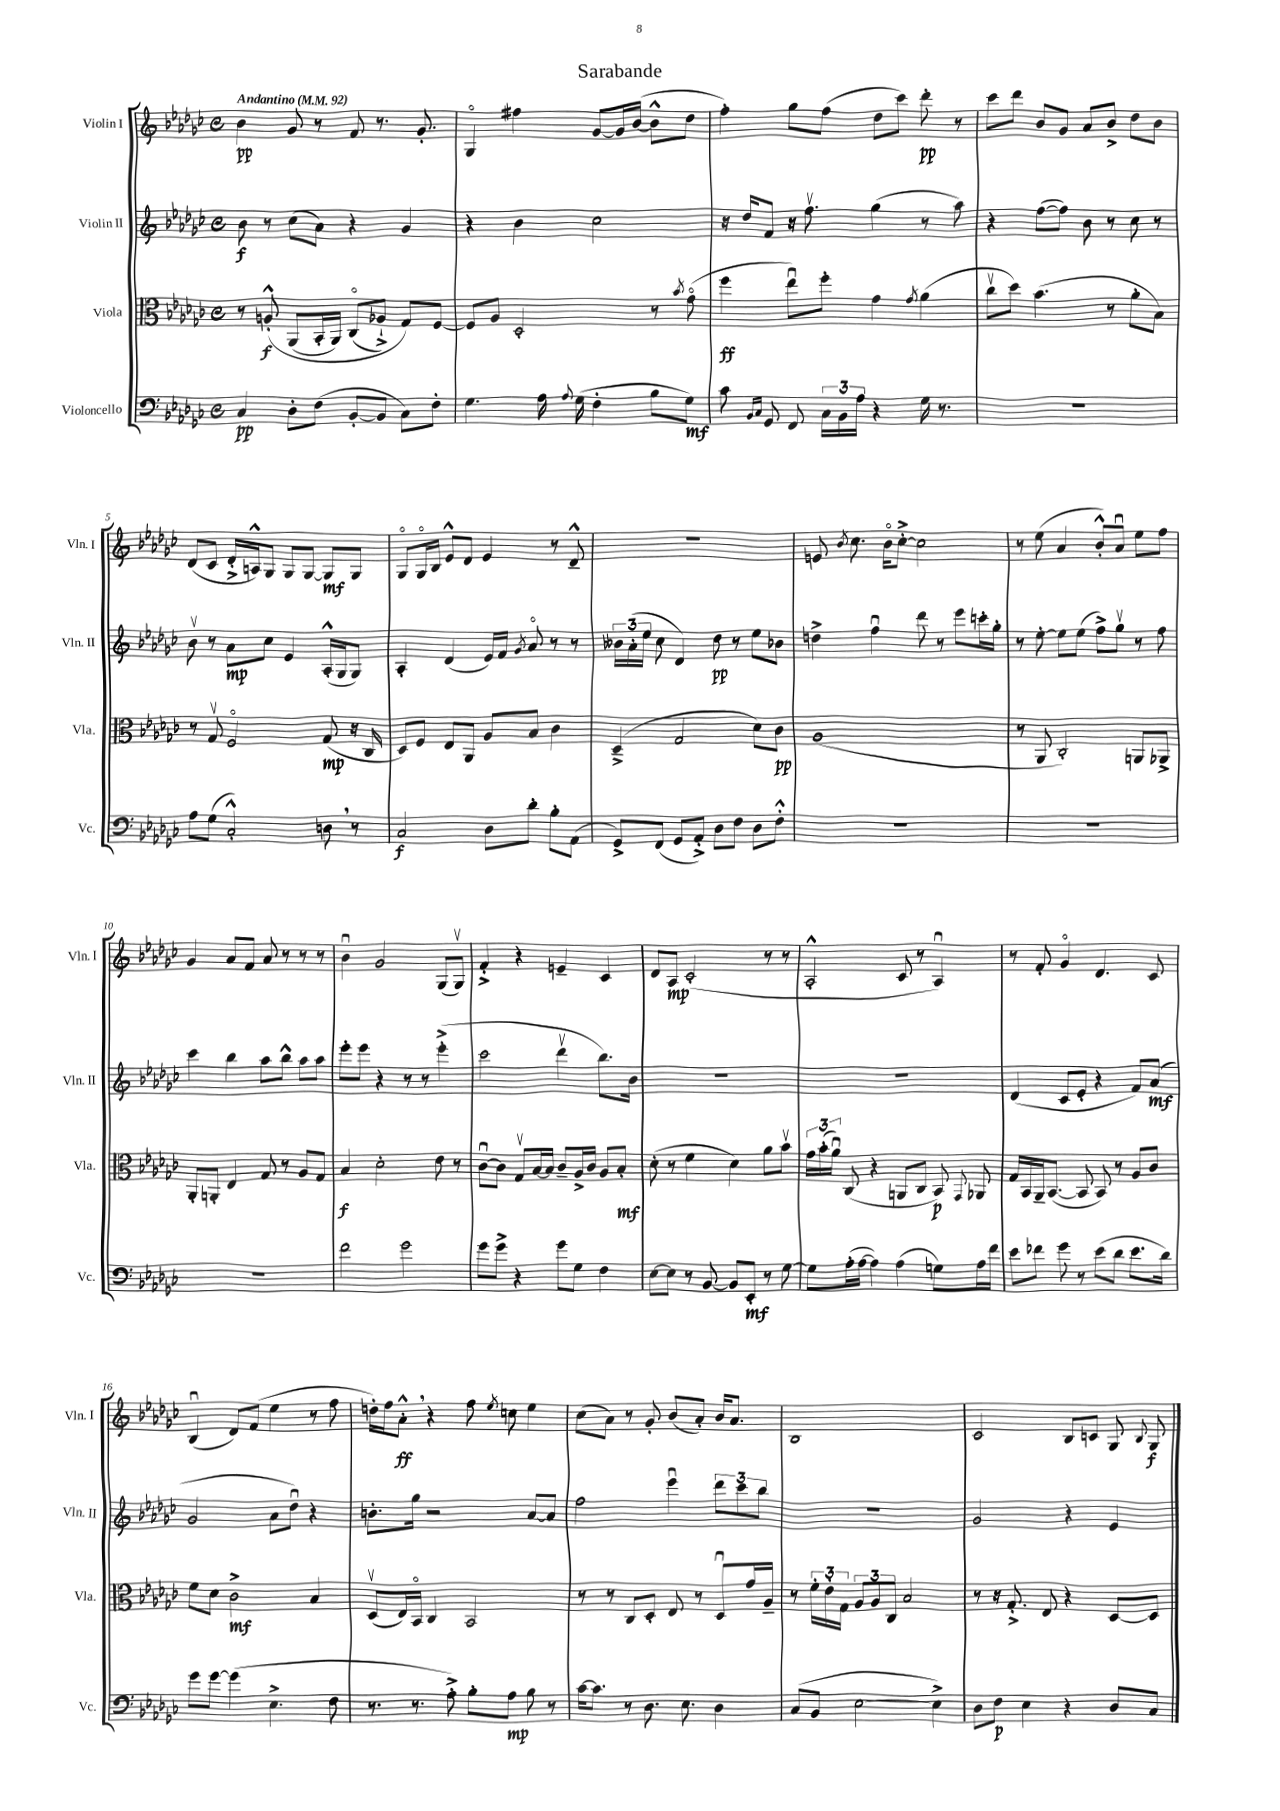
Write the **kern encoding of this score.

**kern	**kern	**kern	**kern
*staff4	*staff3	*staff2	*staff1
*clefF4	*clefC3	*clefG2	*clefG2
*k[b-e-a-d-g-c-]	*k[b-e-a-d-g-c-]	*k[b-e-a-d-g-c-]	*k[b-e-a-d-g-c-]
*M4/4	*M4/4	*M4/4	*M4/4
*met(c)	*met(c)	*met(c)	*met(c)
*MM92	*MM92	*MM92	*MM92
4C-/	8r	8b-\	4b-\
.	&(8A'^^/	8r	.
8D-'\L	(8AA-/L	(8cc-\L	8g-/
(8F\J	16BB-'/L	8a-\J)	8r
.	16AA-/JJ)	.	.
[8BB-'/L	(8C-o/L	4r	8f/
8BB-/]J	8A-`^/J)	.	8.r
8C-\L)	8G-/L&)	4g-/	.
.	.	.	8.g-'/
8F'\J	[8F/J	.	.
=	=	=	=
4.G-\	8F/]L	4r	4G-o/
.	8A-/J	.	.
.	2D-'/	4b-\	4ff#\
16A-\	.	.	.
8qqA-/	.	.	.
(16G-\	.	.	.
4F'\	.	2cc-\	[8g-/L
.	.	.	16g-/]L
.	.	.	([16b-/JJ
8B-\L	8r	.	8b-^^\]L
.	8qb-/	.	.
8G-\J)	(8g-o\	.	8dd-\J
=	=	=	=
8c-\	4ff\	16r	4ff'\)
.	.	16dd-/LK	.
16qqBB-/LL	.	.	.
16qqC-/JJ	.	.	.
8GG-/	.	8f/J	.
8FF/	8ee-u\L)	16r	8gg-\L
.	.	8.ffv\	.
24C-\LL	8ff'\J	.	(8ff\J
24BB-\	.	.	.
24A-\JJ	.	.	.
4r	4g-\	(4gg-\	8dd-\L
.	.	.	8ccc-\J)
.	8qg-/	.	.
16G-\	(4a-\	8r	8ddd-'\
8.r	.	.	.
.	.	8aa-\)	8r
=	=	=	=
1r	8cc-v\L	4r	8ccc-\L
.	8dd-\J)	.	8ddd-\J
.	(4.b-\	([8ff\L	8b-/L
.	.	8ff\]J)	8g-/J
.	.	8b-\	8a-/L
.	8r	8r	8b-^/J
.	8a-'\L	8cc-\	8dd-\L
.	8B-\J)	8r	8b-\J
=	=	=	=
8A-\L	8r	8b-v\	(8d-/L
(8G-\J	8G-v/	8r	8c-/J
2C-'^^/)	2Fo/	8a-\L	16d-'^/LL
.	.	.	16A^^/J)
.	.	8cc-\J	8G-/J
.	.	4e-/	8G-/L
.	.	.	[8G-/J
8D\	(8G-/	(16A-'^^/LL	8G-/]L
.	.	16G-/J	.
8r	16r	8G-/J)	8G-/J
.	16C-/	.	.
=	=	=	=
2C-/	8D-/L)	4A-'/	8G-o/L
.	8F/J	.	16G-o/L
.	.	.	16B-/JJ
.	8E-/L	(4d-/	8e-^^/L
.	8AA-/J	.	8d-/J
8D-\L	8A-/L	16e-/LL)	4e-/
.	.	16f/JJ	.
.	.	8qg-/	.
8d-'\J	8B-/J	8a-o/	.
8B-'\L	4c-\	8r	8r
(8AA-\J	.	8r	8d-~^^/
=	=	=	=
8GG-^/L)	(4D-~^/	24b--\LL	1r
.	.	(24a-'\	.
.	.	24ee-\JJ	.
(8FF/J	.	8cc-\	.
8GG-/L	2G-/	4d-/)	.
8AA-'^/J)	.	.	.
8D-\L	.	8dd-\	.
8F\J	.	8r	.
8D-\L	8d-\L)	8ee-\L	.
8F'^^\J	8c-\J	8b-\J	.
=	=	=	=
1r	(1A-	4dd^\	8e/
.	.	.	8qb-/
.	.	.	8.cc-\
.	.	4ffu\	.
.	.	.	16b-o\LK
.	.	.	[8cc-'^\J
.	.	8ddd-\	2cc-\]
.	.	8r	.
.	.	8eee-\L	.
.	.	16ccc'\L	.
.	.	16gg-'\JJ	.
=	=	=	=
1r	8r	8r	8r
.	8AA-/	[8ee-'\	(8ee-\
.	2C-'/)	8ee-\]L	4a-/
.	.	(8ee-\J	.
.	.	8ff^\L)	8b-'^^/L)
.	.	8gg-v\J	8a-u/J
.	8AA/L	8r	8ee-\L
.	8AA-^/J	8ff\	8ff\J
=	=	=	=
1r	8AA-'/L	4ccc-\	4g-/
.	8AA'/J	.	.
.	4E-/	4bb-\	8a-/L
.	.	.	8f/J
.	8G-/	8aa-\L	8a-/
.	8r	8bb-^^\J	8r
.	8A-/L	8aa-\L	8r
.	8G-/J	8aa-\J	8r
=	=	=	=
2f\	4B-/	8eee-'\L	4b-u\
.	.	8eee-\J	.
.	2d-'\	4r	2g-/
2g-\	.	8r	.
.	.	8r	.
.	8e-\	(4eee-'^\	(8G-/L
.	8r	.	8G-v/J)
=	=	=	=
8g-\L	[8c-u\L	2ccc-\	4f'^/
8g-^\J	8c-\]J	.	.
4r	8G-v/L	.	4r
.	[16B-/L	.	.
.	16B-/]JJ	.	.
8g-\L	8c-~/L	4ddd-v\	4e~/
8G-\J	16A-^/L	.	.
.	16c-/JJ	.	.
4F\	8A-/L	8.bb-\L)	4c-/
.	8B-'/J	.	.
.	.	16b-\Jk	.
=	=	=	=
[8E-\L	(8d-'\	1r	8d-/L
8E-\]J	8r	.	8A-/J
8r	4f\	.	(2c-'/
[8BB-/	.	.	.
8BB-/]L	4d-\)	.	.
8EE-'/J	.	.	.
8r	8a-\L	.	8r
[8G-\	8b-v\J	.	8r
=	=	=	=
8G-\]L	24g-\LL	1r	2A-'^^/
.	(24b-'\	.	.
.	24a-u\JJ)	.	.
(16A-'\L	(8C-/	.	.
[16A-\JJ	.	.	.
4A-\])	4r	.	.
(4A-\	8AA/L	.	8c-/
.	8C-/J	.	8r
8G\L)	8BB-/)	.	4A-u/)
.	8qqGG-/	.	.
16A-\L	8AA-/	.	.
16f\JJ	.	.	.
=	=	=	=
8e-\L	16G-/LL	(4d-/	8r
.	16BB-/	.	.
8f-\J	16AA-~/J	.	8f'/
.	([8.BB-/J	.	.
8g-\	.	8c-/L	4g-o/
8r	8BB-/]	8e-'/J	.
(8e-\L	8BB-/)	4r	4.d-/
8d-\J	8r	.	.
8.e-\L	8A-/L	8f/L)	.
.	8c-/J	(8a-/J	8c-/
16d-\Jk)	.	.	.
=	=	=	=
8g-\L	8f\L	2g-/	(4B-u/
[8g-\J	8d-\J	.	.
(4g-\]	2c-^\	.	8d-/L)
.	.	.	(8f/J
4.E-^\	.	8a-\L	4ee-\
.	.	8dd-u\J)	.
.	4B-/	4r	8r
8F\	.	.	8ff\
=	=	=	=
8.r	(8D-v/L	8.b'\L	16dd'\LL)
.	.	.	16ff\J
.	16E-/L)	.	8a-'^^\J
8.r	16BB-o/JJ	16gg-\Jk	.
.	4C-/	2r	4r
8A-'^\)	.	.	.
8B-'\L	2BB-/	.	8ff\
.	.	.	8qee-/
8A-\J	.	.	8cc\
8B-\	.	[8a-/L	4ee-\
8r	.	8a-/]J	.
=	=	=	=
[16c-\LK	8r	2ff\	(8cc-\L
8.c-\]J	.	.	.
.	8r	.	8a-\J)
8r	8C-/L	.	8r
8.D-\	8D-'/J	.	8g-'/
.	8E-/	4eee-u\	(8b-/L
8.E-\	.	.	.
.	8r	.	8a-'/J)
4D-\	8D-u/L	12ddd-\L	16b-/LK
.	.	.	8.a-/J
.	.	12ccc-\	.
.	16g-/L	.	.
.	.	12bb-\J	.
.	16A-~/JJ	.	.
=	=	=	=
(8C-/L	8r	1r	1B-
8BB-/J	24f'\LL	.	.
.	24e-'\	.	.
.	24G-\JJ	.	.
[2E-\	12A-/L	.	.
.	12A-/	.	.
.	12C-/J	.	.
.	2B-/	.	.
4E-^\])	.	.	.
=	=	=	=
8D-\L	8r	2g-/	2c-/
8F\J	16r	.	.
.	8.G-'^/	.	.
4E-\	.	.	.
.	8E-/	.	.
4r	4r	4r	8B-/L
.	.	.	8c/J
8D-/L	[8D-/L	4e-/	8G-/
.	.	.	8qqB-/
8C-/J	8D-/]J	.	8G-/
==	==	==	==
*-	*-	*-	*-
